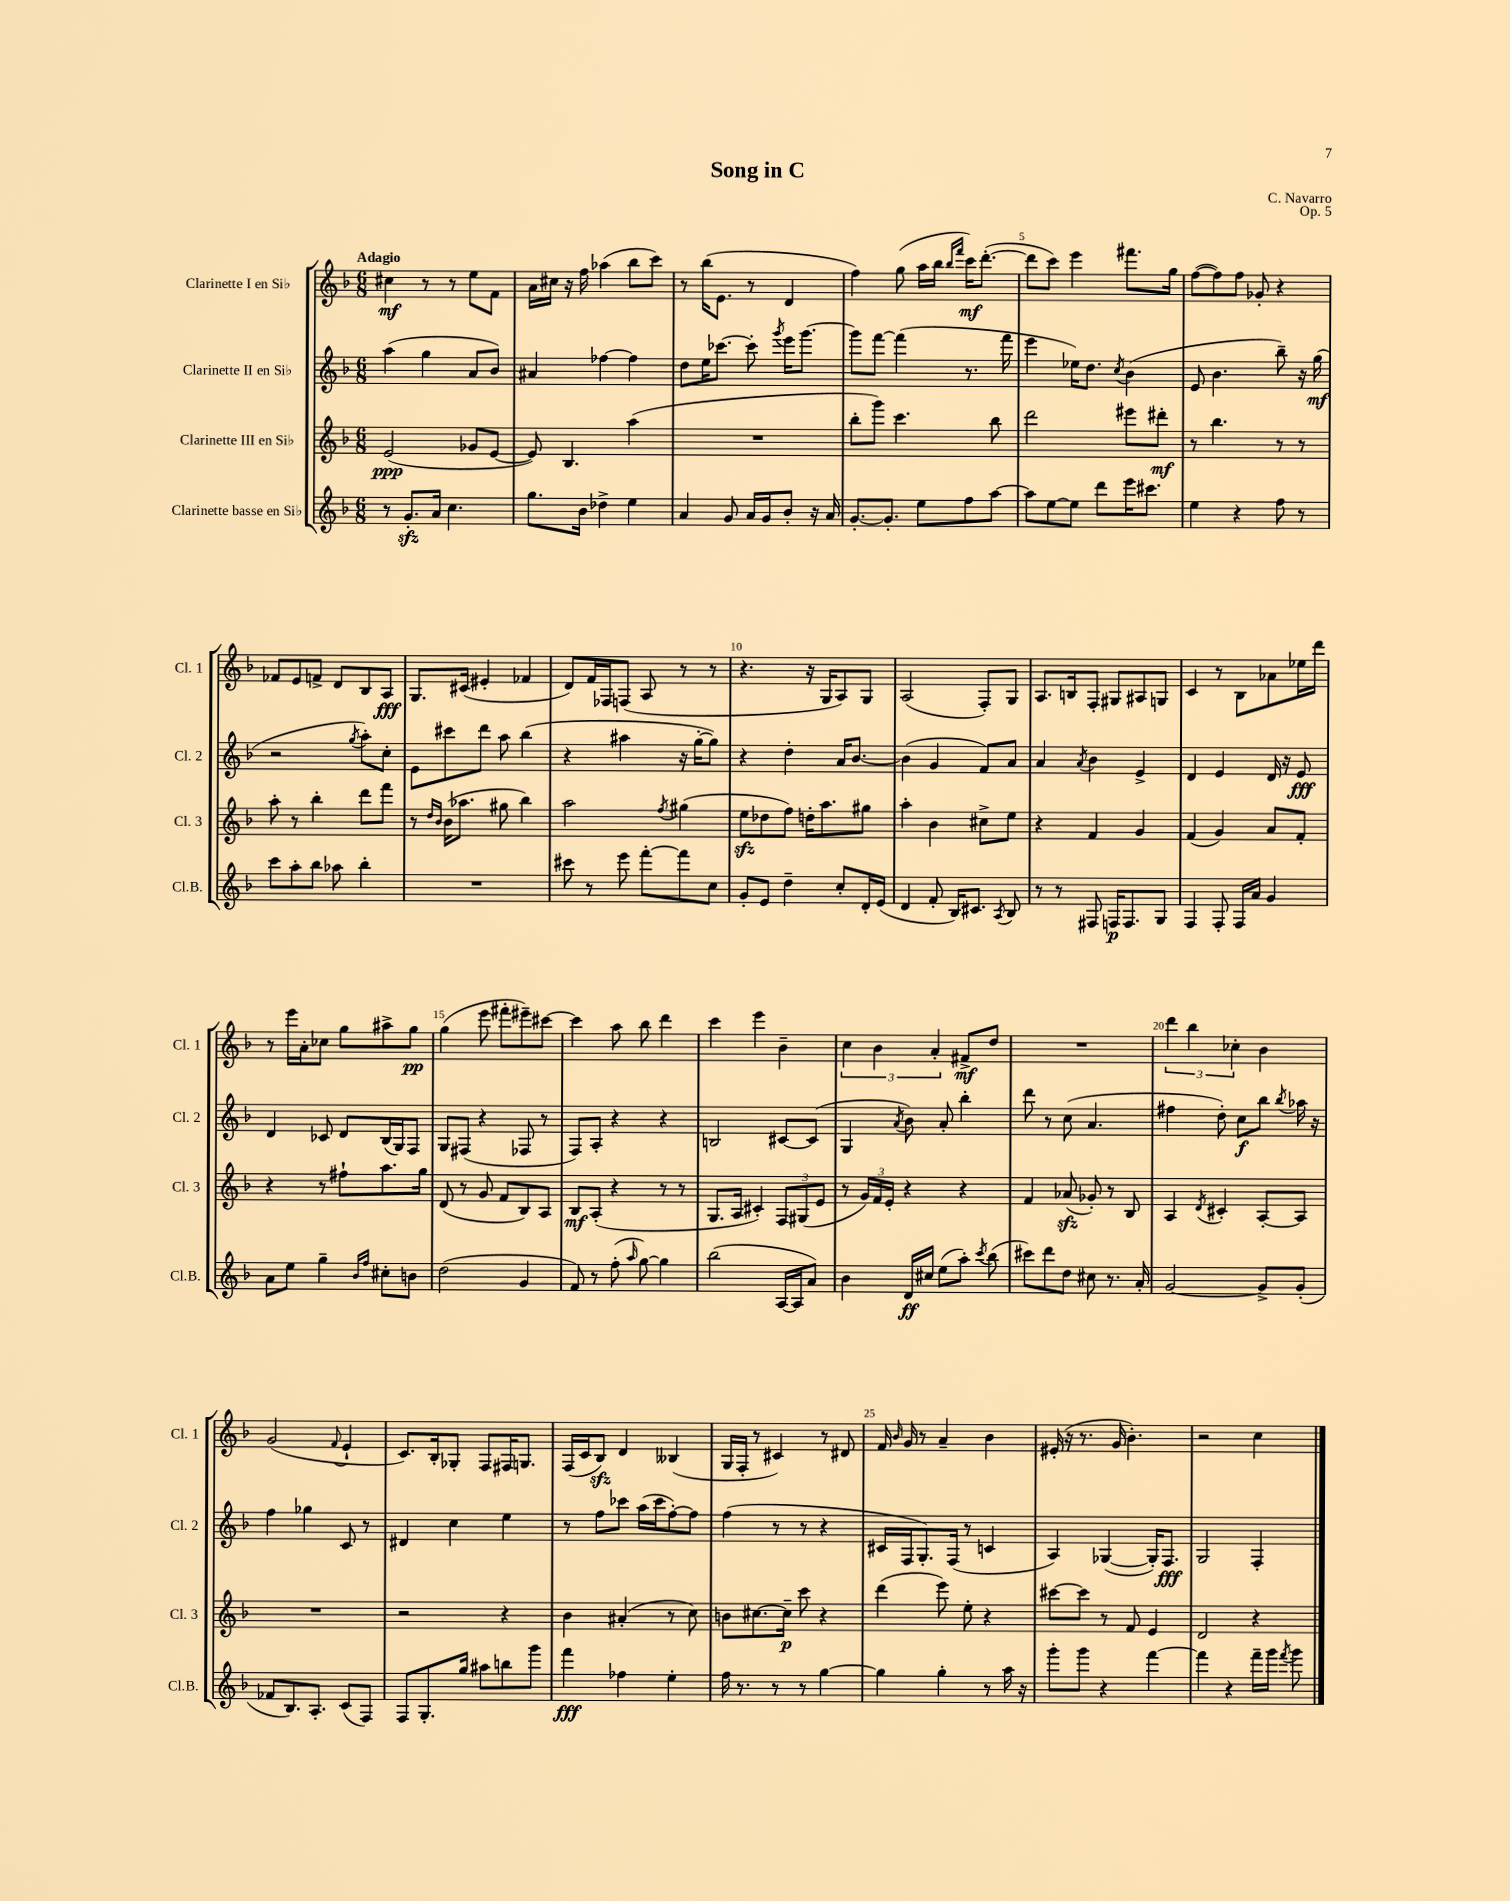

**kern	**kern	**kern	**kern
*staff4	*staff3	*staff2	*staff1
*clefG2	*clefG2	*clefG2	*clefG2
*k[b-]	*k[b-]	*k[b-]	*k[b-]
*M6/8	*M6/8	*M6/8	*M6/8
8r	(2e	(4aa	4cc#
8.g'	.	.	.
.	.	4gg	8r
16a	.	.	.
4.cc	.	.	8r
.	8g-	8a	8ee
.	[8e	8b-)	8f
=	=	=	=
8.gg	8e])	4a#	16a
.	.	.	16cc#
.	4.B-	.	16r
16b-	.	.	16ff
4dd-^	.	[4ff-	(4aa-
4ee	(4aa	4ff-]	8bb-
.	.	.	8ccc)
=	=	=	=
4a	2.r	8dd	8r
.	.	16ee	(16bb-
.	.	[8.ccc-	8.e
8g	.	.	.
16a	.	8ccc-']	8r
16g	.	.	.
.	.	8qggg	.
8b-'	.	16eee	4d
.	.	[8.ggg	.
16r	.	.	.
16a	.	.	.
=	=	=	=
[8.g'	8bb-'	8ggg]	4ff)
.	8ggg)	[8fff	.
8.g']	.	.	.
.	4.ccc	(4fff]	(8gg
8ee	.	.	16aa
.	.	.	16bb-
.	.	.	16qqbb-
.	.	.	16qqfff
8ff	.	8.r	16ccc)
.	.	.	([8.ddd'
[8aa	8bb-	.	.
.	.	16fff	.
=	=	=	=
8aa]	2ddd	4eee	8ddd]
[8ee	.	.	8ccc)
8ee]	.	16ee-)	4eee
.	.	8.dd	.
8ddd	.	.	.
.	.	8qcc	.
16eee	8eee#	(4b-	8.fff#
8.ccc#	.	.	.
.	8ddd#'	.	.
.	.	.	16gg
=	=	=	=
4ee	8r	8e	([8ff
.	4.bb-	4.b-	8ff])
4r	.	.	8ff
.	.	.	8g-'
8ff	8r	8bb-~)	4r
8r	8r	16r	.
.	.	(16gg	.
=	=	=	=
8ccc	8aa'	2r	8f-
8aa'	8r	.	8e
8bb-	4bb-'	.	8f^
8aa-	.	.	8d
.	.	8qgg	.
4bb-'	8ddd	8aa')	8B-
.	8fff	8cc'	8A
=	=	=	=
2.r	8r	8e	8.G
.	16qqdd	.	.
.	16qqb-	.	.
.	(16b-	8ccc#	.
.	8.aa-	.	(16c#
.	.	8ddd	4e#'
.	8gg#	8aa	.
.	4bb-)	(4bb-	4f-
=	=	=	=
8ccc#	2aa	4r	8d)
8r	.	.	16f
.	.	.	16F-
8eee	.	4aa#	(8F
[8fff'	.	.	8A
.	8qff	.	.
8fff]	(4gg#	16r	8r
.	.	[16gg'	.
8cc	.	8gg])	8r
=	=	=	=
8g'	8ee	4r	4.r
8e	8dd-	.	.
4dd~	8ff)	4dd'	.
.	16dd'	.	16r
.	8.aa	.	16G
8cc'	.	16a	8A)
.	.	[8.b-	.
16d'	8gg#	.	8G
(16e	.	.	.
=	=	=	=
4d	4aa'	(4b-]	(2A
8f'	4b-	4g	.
16B-)	.	.	.
8.c#	.	.	.
.	8cc#^	8f)	8F')
8qA	.	.	.
8B-	8ee	8a	8G
=	=	=	=
8r	4r	4a	8.A
8r	.	.	.
.	.	.	16B
.	.	8qa	.
8F#	4f	4b-	8F'
16F	.	.	8G#
8.F	.	.	.
.	4g	4e^	8A#
8G	.	.	8G
=	=	=	=
4F	(4f	4d	4c
8F'	4g)	4e	8r
16F	.	.	8B-
16a	.	.	.
4g	8a	16d	8a-
.	.	16r	.
.	8f'	8e	16ee-
.	.	.	16ddd
=	=	=	=
8a	4r	4d	8r
8ee	.	.	16eee
.	.	.	16a'
4gg~	8r	8c-	8cc-
.	8ff#`	8d	8gg
16qqb-	.	.	.
16qqff	.	.	.
8cc#'	8.aa	(16B-	8aa#^
.	.	16G)	.
8b	.	8F	8gg
.	16gg	.	.
=	=	=	=
(2dd	(8d	8G	(4gg
.	8r	(8F#	.
.	8g	4r	8eee
.	8f	.	8fff#'
4g	8B-)	8F-	8eee#~)
.	8A	8r	[8ccc#
=	=	=	=
8f)	8B-	8F)	4ccc#]
8r	(8A'	8A'	.
(8ff'	4r	4r	8aa
16qqaa	.	.	.
[8gg)	.	.	8bb-
4gg]	8r	4r	4ddd
.	8r	.	.
=	=	=	=
(2bb-	8.G	2B	4ccc
.	16A	.	.
.	4c#')	.	4eee
[16A	12F	[8c#	4b-~
16A]	.	.	.
.	(12G#	.	.
8a)	.	(8c#]	.
.	12e	.	.
=	=	=	=
4b-	8r	4G	6cc
.	24g)	.	.
.	24f	.	6b-
.	24e'	.	.
.	.	8qa	.
16d	4r	8b-)	.
16cc#	.	.	.
.	.	.	6a'
(8ee	.	8a'	.
8aa')	4r	4bb-'	8f#^
8qccc	.	.	.
(8bb-	.	.	8dd
=	=	=	=
8ccc#)	4f	8ddd	2.r
8ddd	.	8r	.
8dd	(8a-	(8cc	.
8cc#	8g-')	4.a	.
8.r	8r	.	.
.	8B-	.	.
16a'	.	.	.
=	=	=	=
[2g	4A	4ff#	6ddd
.	.	.	6bb-
.	8qd	.	.
.	4c#'	8dd')	.
.	.	.	6cc-'
.	.	8cc	.
8g^]	[8A'	8bb-	4b-
.	.	8qbb-	.
(8g'	8A]	16aa-	.
.	.	16r	.
=	=	=	=
8f-	2.r	4ff	(2g
8.B-)	.	.	.
.	.	4gg-	.
8.A'	.	.	.
.	.	.	8qqf
(8c	.	8c	4e`
8F)	.	8r	.
=	=	=	=
8F	2r	4d#	8.c)
8.G'	.	.	.
.	.	.	16B-'
.	.	4cc	8G-'
16gg	.	.	.
8aa#	.	.	8F
8bb	4r	4ee	16F#
.	.	.	8.G
8ggg	.	.	.
=	=	=	=
4fff	4b-	8r	(16F
.	.	.	16c
.	.	8ff	8B-)
4ff-	(4a#'	8ccc-	4d
.	.	(16aa	.
.	.	16ccc-	.
4ee'	8r	[8ff')	(4B--
.	8cc)	8ff]	.
=	=	=	=
16ff	8b	(4ff	16G
8.r	.	.	16F'
.	[8.cc#	.	8r
8r	.	8r	4c#)
.	16cc#~]	.	.
8r	8ccc	8r	.
[4gg	4r	4r	8r
.	.	.	8d#
=	=	=	=
4gg]	(4ddd	16c#	16f
.	.	.	16qqb-
.	.	16F	16g
.	.	8.G')	8r
4gg'	8eee)	.	4a~
.	.	(16F	.
.	8ee'	8r	.
8r	4r	4c	4b-
16aa	.	.	.
16r	.	.	.
=	=	=	=
8ggg'	[8ccc#	4A)	(16e#'
.	.	.	16r
8ggg	8ccc#]	.	8.r
4r	8r	([4G-	.
.	.	.	16g
.	8f	.	4.b-')
[4fff	4e	16G-'])	.
.	.	8.F	.
=	=	=	=
4fff]	2d	2G	2r
4r	.	.	.
16fff~	4r	4F'	4cc
16ggg	.	.	.
8qfff	.	.	.
8ggg	.	.	.
==	==	==	==
*-	*-	*-	*-
